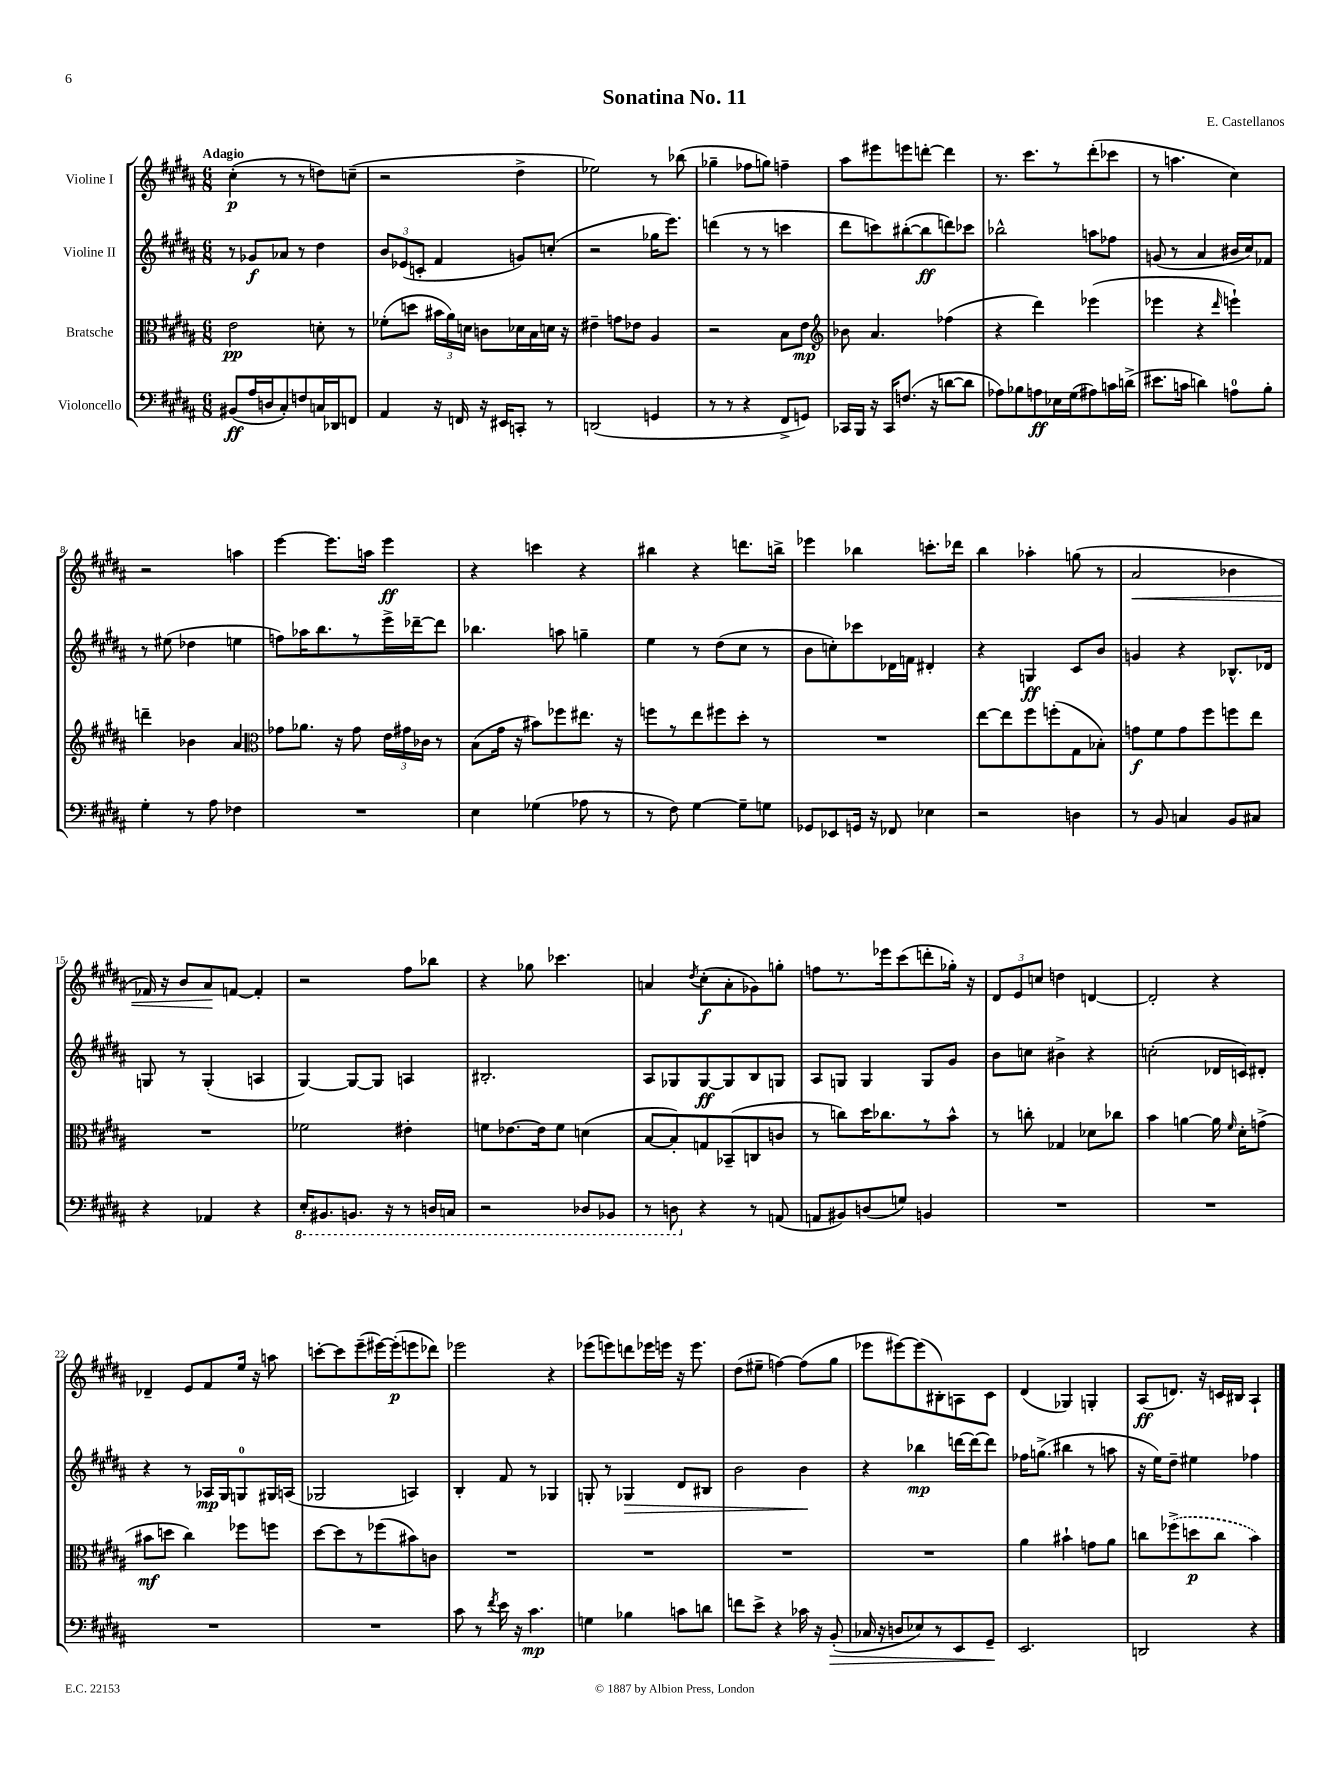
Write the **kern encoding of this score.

**kern	**dynam	**kern	**dynam	**kern	**dynam	**kern	**dynam
*part4	*part4	*part3	*part3	*part2	*part2	*part1	*part1
*staff4	*staff4	*staff3	*staff3	*staff2	*staff2	*staff1	*staff1
*I"Violoncello	*	*I"Bratsche	*	*I"Violine II	*	*I"Violine I	*
*clefF4	*	*clefC3	*	*clefG2	*	*clefG2	*
*k[f#c#g#d#a#]	*	*k[f#c#g#d#a#]	*	*k[f#c#g#d#a#]	*	*k[f#c#g#d#a#]	*
*M6/8	*	*M6/8	*	*M6/8	*	*M6/8	*
=1	=1	=1	=1	=1	=1	=1	=1
!	!	!	!	!	!	!LO:TX:a:B:t=Adagio	!
(8BB#X/L	ff	2e\	pp	8r	.	(4cc#'\	p
16A#/L	.	.	.	8g-X/L	f	.	.
16Dn/J	.	.	.	.	.	.	.
8C#'/)	.	.	.	8a-X/J	.	8r	.
8Fn/	.	.	.	8r	.	8r	.
16Cn/L	.	8dn'\	.	4dd#\	.	8ddn\L)	.
16DD-X/J	.	.	.	.	.	.	.
8FFn/J	.	8r	.	.	.	(8ccn~\J	.
=2	=2	=2	=2	=2	=2	=2	=2
4AA#/	.	(8f-X'\L	.	12b/L	.	2r	.
.	.	.	.	(12e-X/	.	.	.
.	.	8ddn\J	.	.	.	.	.
.	.	.	.	12cn'/J	.	.	.
16r	.	24b#X\LL	.	4f#/	.	.	.
.	.	24a#\)	.	.	.	.	.
16FFn/	.	.	.	.	.	.	.
.	.	24dn\JJ	.	.	.	.	.
16r	.	8cn\L	.	.	.	.	.
16EE#X/KL	.	.	.	.	.	.	.
8CCn'/J	.	16d-X\L	.	8gn/L)	.	4dd#^\	.
.	.	16B\	.	.	.	.	.
8r	.	16dn\JJ	.	(8ccn'/J	.	.	.
.	.	16r	.	.	.	.	.
=3	=3	=3	=3	=3	=3	=3	=3
(2DDn/	.	4e#X~\	.	2r	.	2ee-X\)	.
.	.	8gn\L	.	.	.	.	.
.	.	8e-X\J	.	.	.	.	.
4GGn/	.	4A#/	.	16gg-X\KL	.	8r	.
.	.	.	.	8.eee\J)	.	.	.
.	.	.	.	.	.	(8bb-X\	.
=4	=4	=4	=4	=4	=4	=4	=4
8r	.	2r	.	(4dddn\	.	4gg-X~\	.
8r	.	.	.	.	.	.	.
4r	.	.	.	8r	.	8ff-X\L	.
.	.	.	.	8r	.	8ggn\J)	.
8FF#^/L	.	8B\L	.	4cccn\	.	4ffn~\	.
8GGn/J)	.	8e\J	mp	.	.	.	.
=5	=5	=5	=5	=5	=5	=5	=5
*	*	*clefG2	*	*	*	*	*
16CC-X/LL	.	8b-X\	.	8ddd#\L	.	8aa#\L	.
16BBB/JJ	.	.	.	.	.	.	.
16r	.	4.a#/	.	8cccn\)	.	8eee#X\	.
16CC-/KL	.	.	.	.	.	.	.
(8.Fn/J	.	.	.	([8bb#X'\	.	8eeen\	.
.	.	.	.	8bb#\]	ff	[8dddn'\J	.
16r	.	.	.	.	.	.	.
[8dn\L	.	(4ff-X\	.	8dddn\)	.	4ddd\]	.
8d\J]	.	.	.	8ccc-X\J	.	.	.
=6	=6	=6	=6	=6	=6	=6	=6
8A-X\L)	.	4r	.	2bb-X^^\	.	8.r	.
8B-X\	.	.	.	.	.	.	.
.	.	.	.	.	.	8.ccc#\L	.
8An\	ff	4ddd#\)	.	.	.	.	.
16E-X\L	.	.	.	.	.	8r	.
(16G#\J	.	.	.	.	.	.	.
8A#X\)	.	(4eee-X\	.	8aan\L	.	(8ddd#'\	.
16cn\L	.	.	.	8ff-X\J	.	8ccc-X\J	.
(16dn^\JJ	.	.	.	.	.	.	.
=7	=7	=7	=7	=7	=7	=7	=7
8.e#X\L	.	4eee-X\	.	(8gn/	.	8r	.
.	.	.	.	8r	.	4.aan\	.
16cn\Jk	.	.	.	.	.	.	.
4dn\)	.	4r	.	4a#/	.	.	.
.	.	16qqddd#/	.	.	.	.	.
8An\L	.	4eeen`\)	.	16b#X/LL	.	4cc#\)	.
.	.	.	.	16cc#/J)	.	.	.
8B'\J	.	.	.	8f-X/J	.	.	.
!!LO:LB:g=z
=8	=8	=8	=8	=8	=8	=8	=8
4G#'\	.	4dddn~\	.	8r	.	2r	.
.	.	.	.	(8ee#X\	.	.	.
8r	.	4b-X\	.	4dd-X\	.	.	.
8A#\	.	.	.	.	.	.	.
4F-X\	.	4a#/	.	4een\	.	4aan\	.
=9	=9	=9	=9	=9	=9	=9	=9
*	*	*clefC3	*	*	*	*	*
2.r	.	8g-X\L	.	8ffn\L)	.	[4eee\	.
.	.	8.a-X\J	.	16aa-X\K	.	.	.
.	.	.	.	8.bb\	.	.	.
.	.	.	.	.	.	8.eee\L]	.
.	.	16r	.	.	.	.	.
.	.	8g-\	.	8r	.	.	.
.	.	.	.	.	.	16aan\Jk	.
.	.	24e\LL	.	16eee^\L	.	4eee\	ff
.	.	24g#X\	.	.	.	.	.
.	.	.	.	[16ddd-X~\J	.	.	.
.	.	24c-X\JJ	.	.	.	.	.
.	.	8r	.	8ddd-\J]	.	.	.
=10	=10	=10	=10	=10	=10	=10	=10
4E\	.	(8B\L	.	4.bb-X\	.	4r	.
.	.	16g#\Jk	.	.	.	.	.
.	.	16r	.	.	.	.	.
(4G-X\	.	8b#X\L)	.	.	.	4cccn\	.
.	.	8ff-X\	.	8aan\	.	.	.
8A-X\	.	8.ee#X\J	.	4ggn~\	.	4r	.
8r	.	.	.	.	.	.	.
.	.	16r	.	.	.	.	.
=11	=11	=11	=11	=11	=11	=11	=11
8r	.	8ffn\L	.	4ee\	.	4bb#X\	.
8F#\)	.	8r	.	.	.	.	.
[4G#\	.	8ee\	.	8r	.	4r	.
.	.	8ff#X\	.	(8dd#\L	.	.	.
8G#~\L]	.	8dd#'\J	.	8cc#\J	.	8.dddn\L	.
8Gn\J	.	8r	.	8r	.	.	.
.	.	.	.	.	.	16bbn^\Jk	.
=12	=12	=12	=12	=12	=12	=12	=12
8GG-X/L	.	2.r	.	8b\L	.	4eee-X\	.
8EE-X/	.	.	.	8ccn'\)	.	.	.
16GGn/Jk	.	.	.	8ccc-X\	.	4bb-X\	.
16r	.	.	.	.	.	.	.
8FF-X/	.	.	.	16d-X\L	.	.	.
.	.	.	.	16fn\JJ	.	.	.
4E-X\	.	.	.	4d#X'/	.	8.cccn'\L	.
.	.	.	.	.	.	16ddd-X\Jk	.
=13	=13	=13	=13	=13	=13	=13	=13
2r	.	[8ee\L	.	4r	.	4bb\	.
.	.	8ee\]	.	.	.	.	.
.	.	8ff#\	.	4Gn/	ff	4aa-X'\	.
.	.	(8ffn'\	.	.	.	.	.
4Dn\	.	8G#\	.	8c#/L	.	(8ggn\	.
.	.	8B-X'\J)	.	8b/J	.	8r	.
=14	=14	=14	=14	=14	=14	=14	=14
!	!	!	!	!	!	!	!LO:HP:b
8r	.	8gn\L	f	4gn/	.	2a#/	<
8BB/	.	8f#\	.	.	.	.	.
4Cn/	.	8g\	.	4r	.	.	.
.	.	8ff#\	.	.	.	.	.
8BB/L	.	8ffn\	.	8.B-X^^/L	.	4b-X\	.
8C#X/J	.	8ee\J	.	.	.	.	.
.	.	.	.	16d-X/Jk	.	.	.
!!LO:LB:g=z
=15	=15	=15	=15	=15	=15	=15	=15
4r	.	2.r	.	8Gn/	.	16f-X/)	.
.	.	.	.	.	.	16r	.
.	.	.	.	8r	.	8b/L	.
4AA-X/	.	.	.	(4G'/	.	8a#/	.
.	.	.	.	.	.	[8fn/J	[
4r	.	.	.	4An/	.	4f'/]	.
=16	=16	=16	=16	=16	=16	=16	=16
*8ba	*	*	*	*	*	*	*
16EE'/KL	.	2f-X\	.	[4G#/)	.	2r	.
8.BBB#X/	.	.	.	.	.	.	.
8.BBBn/J	.	.	.	8G#/L_	.	.	.
.	.	.	.	8G#/J]	.	.	.
16r	.	.	.	.	.	.	.
8r	.	4e#X'\	.	4An/	.	8ff#\L	.
16DDn/LL	.	.	.	.	.	8bb-X\J	.
16CCn/JJ	.	.	.	.	.	.	.
=17	=17	=17	=17	=17	=17	=17	=17
2r	.	8fn\L	.	2.B#X'/	.	4r	.
.	.	[8.e-X\	.	.	.	.	.
.	.	.	.	.	.	8gg-X\	.
.	.	16e-\k]	.	.	.	.	.
.	.	8f\J	.	.	.	4.ccc-X\	.
8DD-X/L	.	(4dn\	.	.	.	.	.
8BBB-X/J	.	.	.	.	.	.	.
=18	=18	=18	=18	=18	=18	=18	=18
8r	.	[8B/L	.	8A#/L	.	4an/	.
8DDn\	.	8B'/])	.	8G-X/	.	.	.
.	.	.	.	.	.	8qdd#/	.
*X8ba	*	*	*	*	*	*	*
4r	.	8Gn/	.	[8G-/	ff	(8cc#'\L	f
.	.	(8BB-X~/	.	8G-/]	.	8a'\	.
8r	.	8Cn/	.	8B/	.	8g-X\)	.
(8AAn/	.	8cn/J	.	8Gn/J	.	8ggn'\J	.
=19	=19	=19	=19	=19	=19	=19	=19
8AAn/L	.	8r	.	8A#/L	.	8ffn\L	.
8BB#X/)	.	8ccn\L)	.	8Gn/J	.	8.r	.
(8Dn/	.	16dd#\K	.	4G/	.	.	.
.	.	8.cc-X\	.	.	.	16eee-X\k	.
8Gn/J)	.	.	.	.	.	(8ccc#\	.
4BBn/	.	8r	.	8G/L	.	8dddn'\	.
.	.	8b^^\J	.	8g#/J	.	16gg-X'\Jk)	.
.	.	.	.	.	.	16r	.
=20	=20	=20	=20	=20	=20	=20	=20
2.r	.	8r	.	8b\L	.	12d#/L	.
.	.	.	.	.	.	12e/	.
.	.	8ccn'\	.	8ccn\J	.	.	.
.	.	.	.	.	.	12ccn/J	.
.	.	4G-X/	.	4b#X^\	.	4ddn\	.
.	.	8d-X\L	.	4r	.	[4dn/	.
.	.	8cc-X\J	.	.	.	.	.
=21	=21	=21	=21	=21	=21	=21	=21
2.r	.	4b\	.	(2ccn'\	.	2d'/]	.
.	.	[4an\	.	.	.	.	.
.	.	16a\]	.	16d-X/LL	.	4r	.
.	.	16qqf#/	.	.	.	.	.
.	.	16d#'\KL	.	16cn/J)	.	.	.
.	.	(8gn^\J	.	8d#X'/J	.	.	.
!!LO:LB:g=z
=22	=22	=22	=22	=22	=22	=22	=22
2.r	.	8b#X\L	mf	4r	.	4d-X~/	.
.	.	8ddn\J	.	.	.	.	.
.	.	4cc#\)	.	8r	.	8e/L	.
.	.	.	.	16A-X/LL	mp	8f#/	.
.	.	.	.	16G#/J	.	.	.
.	.	8ff-X\L	.	8Gn/	.	16ee/Jk	.
.	.	.	.	.	.	16r	.
.	.	8ffn\J	.	16G#X/L	.	8aan\	.
.	.	.	.	(16An/JJ	.	.	.
=23	=23	=23	=23	=23	=23	=23	=23
2.r	.	[8dd#\L	.	2G-X/	.	[8cccn'\L	.
.	.	8dd#\]	.	.	.	8ccc\]	.
.	.	8r	.	.	.	(8eee~\	.
.	.	(8ff-X\	.	.	.	[16eee#X\L)	.
.	.	.	.	.	.	(16eee#'\J]	p
.	.	8b#X\)	.	4An/)	.	8eeen\	.
.	.	8cn\J	.	.	.	8ddd-X\J)	.
=24	=24	=24	=24	=24	=24	=24	=24
8c#\	.	2.r	.	4B'/	.	2eee-X\	.
8r	.	.	.	.	.	.	.
8qf#/	.	.	.	.	.	.	.
16e\	.	.	.	8f#/	.	.	.
16r	.	.	.	.	.	.	.
4.c#\	mp	.	.	8r	.	.	.
.	.	.	.	4G-X/	.	4r	.
=25	=25	=25	=25	=25	=25	=25	=25
4Gn\	.	2.r	.	8Gn'/	.	(8eee-X\L	.
.	.	.	.	8r	.	8eeen\)	.
!	!	!	!	!	!LO:HP:b	!	!
4B-X\	.	.	.	4G-X/	>	8dddn\	.
.	.	.	.	.	.	16eee-X\L	.
.	.	.	.	.	.	16eeen\JJ	.
8cn\L	.	.	.	8d#/L	.	16r	.
.	.	.	.	.	.	8.eee\	.
8dn\J	.	.	.	8B#X/J	.	.	.
=26	=26	=26	=26	=26	=26	=26	=26
8fn\L	.	2.r	.	2b\	.	(8dd#\L	.
8e^\J	.	.	.	.	.	8ee#X~\J	.
4r	.	.	.	.	.	[4ffn\)	.
16c-X\	.	.	.	4b\	.	(8ff\L]	.
16r	.	.	.	.	.	.	.
!	!LO:HP:b	!	!	!	!	!	!
(8BB'/	>	.	.	.	.	8gg#\J	.
.	.	.	.	.	]	.	.
=27	=27	=27	=27	=27	=27	=27	=27
16C-X/	.	2.r	.	4r	.	8eee-X\L	.
16r	.	.	.	.	.	.	.
8Dn/L	.	.	.	.	.	[8eee#X\)	.
8E-X/)	.	.	.	4bb-X\	mp	(8eee#\]	.
8r	.	.	.	.	.	8B#X'\)	.
8EE/	.	.	.	[16dddn\LL	.	8An\	.
.	.	.	.	16ddd\J_	.	.	.
8GG#~/J	.	.	.	8ddd\J]	.	8c#\J	.
.	]	.	.	.	.	.	.
=28	=28	=28	=28	=28	=28	=28	=28
2.EE/	.	4a#\	.	16ff-X\KL	.	(4d#/	.
.	.	.	.	(8.ggn^\J	.	.	.
.	.	4b#X`\	.	4bb#X\	.	4G-X/)	.
.	.	8gn\L	.	8r	.	4Gn'/	.
.	.	8a#\J	.	8aan\	.	.	.
=29	=29	=29	=29	=29	=29	=29	=29
2DDn/	.	8ccn\L	.	16r	.	(8A#/L	ff
.	.	.	.	16ee\KL)	.	.	.
.	.	(8ff-X^\	.	8dd#~\J	.	8.dn/J)	.
.	.	8ddn\	p	4ee#X\	.	.	.
.	.	.	.	.	.	16r	.
.	.	8cc\J	.	.	.	16cn/LL	.
.	.	.	.	.	.	16B#X/JJ	.
4r	.	4b\)	.	4ff-X\	.	4A#`/	.
==	==	==	==	==	==	==	==
*-	*-	*-	*-	*-	*-	*-	*-
